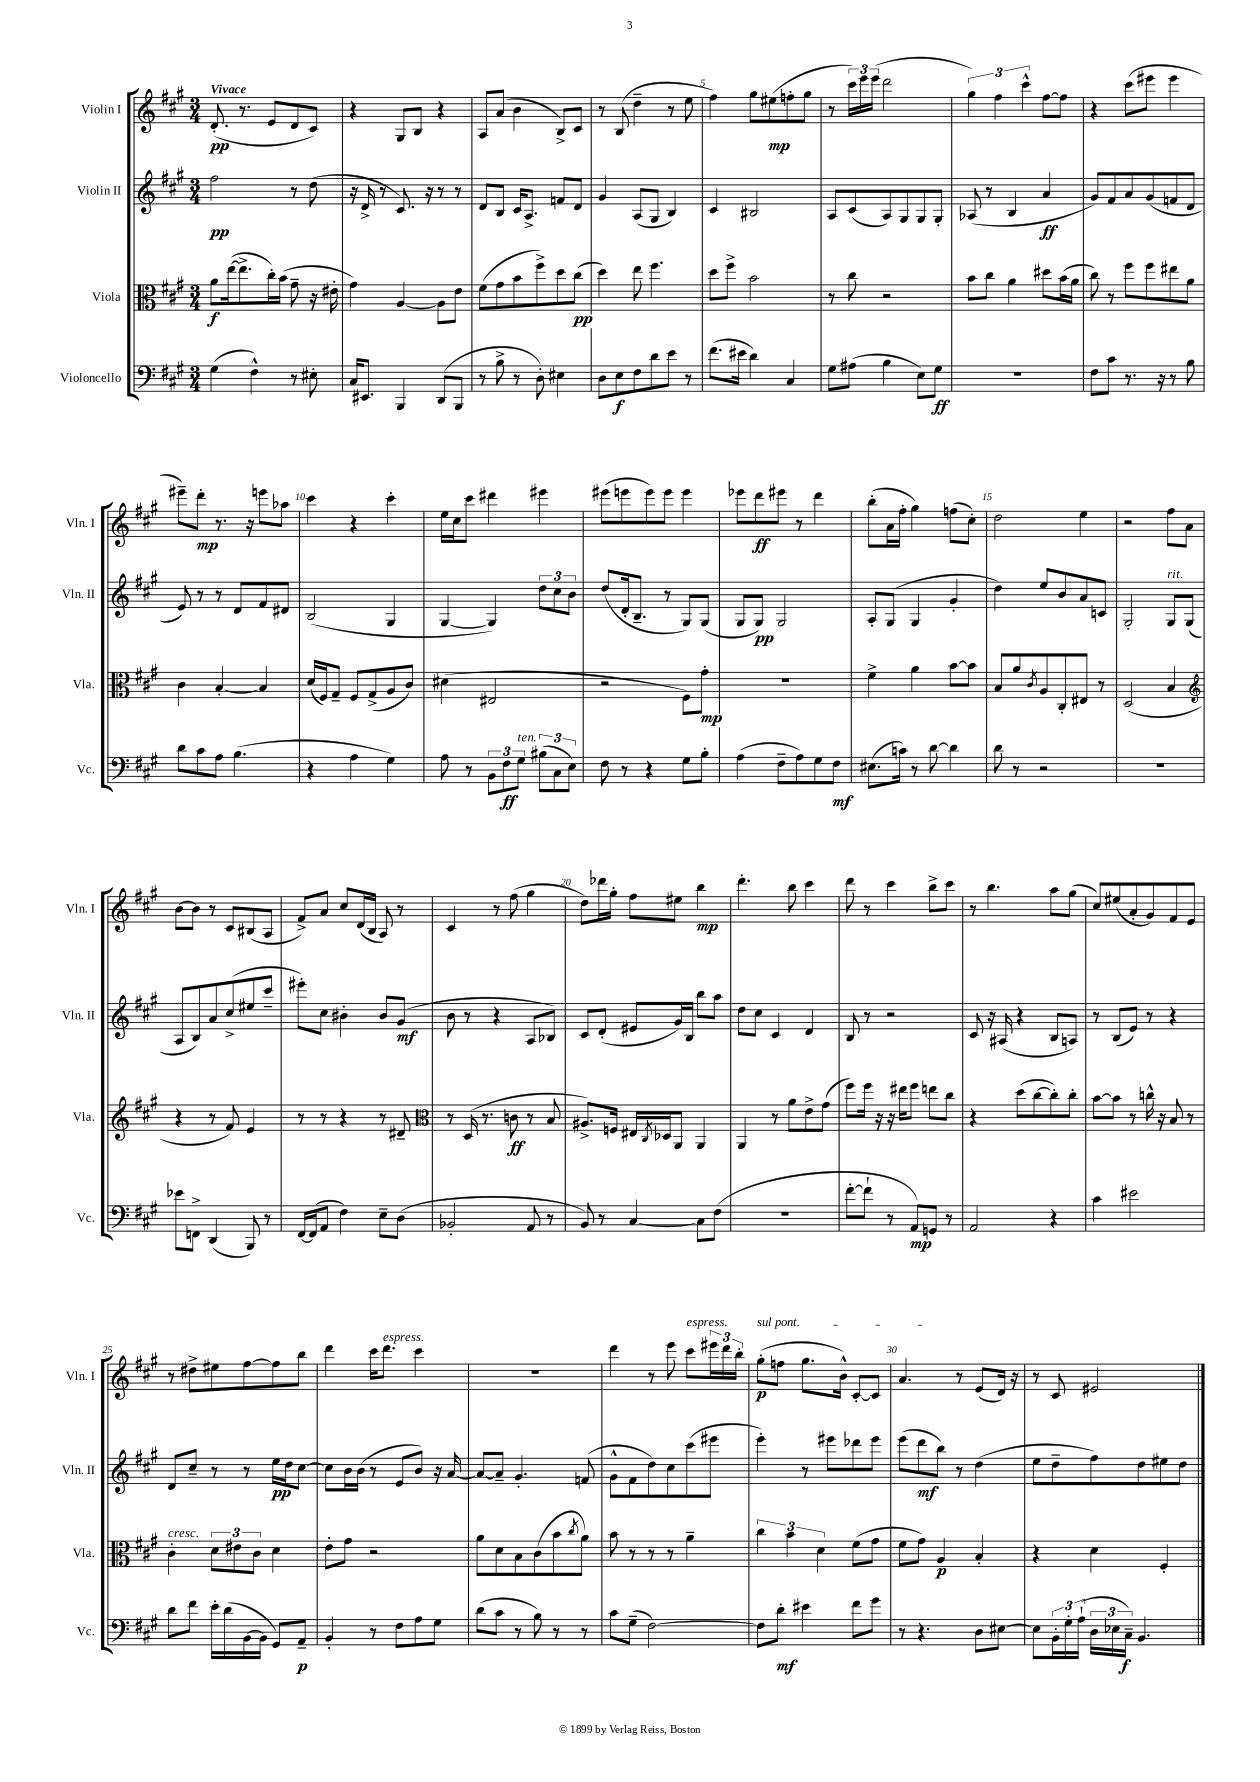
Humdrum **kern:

**kern	**kern	**kern	**kern
*staff4	*staff3	*staff2	*staff1
*clefF4	*clefC3	*clefG2	*clefG2
*k[f#c#g#]	*k[f#c#g#]	*k[f#c#g#]	*k[f#c#g#]
*M3/4	*M3/4	*M3/4	*M3/4
(4G#\	8a\L	2ff#\	(8.d'/
.	([16ee\k	.	.
.	8.ee^\]	.	8.r
4F#^^\)	.	.	.
.	16cc#'\L)	.	8e/L
.	(16b\JJ	.	.
8r	8g#~\	8r	8d/
8E#'\	16r	(8dd\	8c#/J)
.	16e#'\	.	.
=	=	=	=
16C#/LK	4g#\)	16r	4r
8.EE#/J	.	16d^/	.
.	.	8r	.
4BBB/	[4A/	8.c#/)	8G#/L
.	.	.	8B/J
.	.	16r	.
(8DD/L	8A\]L	8r	4r
8BBB/J	8e\J	8r	.
=	=	=	=
8r	(8f#\L	8d/L	8A/L
8B^\	8g#\	8B/J	(8a/J
8r	8b\	16c#/LK	4b\
.	.	8.A^/J	.
8D'\)	8ff#^\)	.	.
4E#\	8dd\	8f/L	8B^/L)
.	(8cc#\J	8d/J	8c#/J
=	=	=	=
8D\L	4dd\)	4g#/	8r
8E\	.	.	(8B/
8F#\	8ee\	(8A/L	4dd~\
8d\	4.ff#\	8G#/J	.
8e\J	.	4B/)	8r
8r	.	.	8ee\
=	=	=	=
(8.f#\L	8dd\L	4c#/	4ff#\)
.	8ff#^\J	.	.
16e#\Jk	.	.	.
4d\)	2b\	2B#/	8gg#\L
.	.	.	(8ee#\
4C#/	.	.	8ff'\
.	.	.	8gg#\J
=	=	=	=
8G#\L	8r	8A/L	8r
(8A#\J	8cc#\	(8c#/	24ccc#\LL)
.	.	.	24eee\
.	.	.	(24eee\JJ
4B\	2r	8A/)	2ddd\
.	.	8G#/	.
8E\L)	.	8G#/	.
8G#\J	.	8G#'/J	.
=	=	=	=
2.r	8b\L	(8A-/	6gg#\)
.	8cc#\J	8r	.
.	.	.	6ff#\
.	4a\	4B/	.
.	.	.	6ccc#^^\
.	8dd#\L	4a/	[8ff#\L
.	(16b\L	.	8ff#\]J
.	16a\JJ	.	.
=	=	=	=
8F#\L	8cc#\)	8g#/L)	4r
8c#\J	8r	8f#/	.
8.r	8ff#\L	8a/	(8ccc#\L
.	8ff#\	(8g#/	8eee#\J
16r	.	.	.
8r	8ee#\	8f/	4eee#\
8B\	8a\J	8d/J	.
=	=	=	=
8d\L	4c#\	8e/)	8eee#~\L)
8c#\	.	8r	8ddd'\J
8A\J	[4B'/	8r	8.r
(4.B\	.	8d/L	.
.	.	.	16r
.	4B/]	8f#/	8eee\L
.	.	8d#/J	8aa-\J
=	=	=	=
4r	(16d/LL	(2B/	4ccc#\
.	16F#/J)	.	.
.	8G#~/J	.	.
4A\	8F#/L	.	4r
.	(8G#^/	.	.
4G#\)	8A/	4G#/	4ccc#'\
.	8c#/J)	.	.
=	=	=	=
8A\	(4d#\	[4G#/	16ee\LL
.	.	.	16cc#\J
8r	.	.	8ccc#\J
12BB\L	2E#/	4G#/])	4ddd#\
12F#\	.	.	.
12G#\J	.	.	.
(12B#\L	.	12dd\L	4eee#\
12C#\	.	12cc#\	.
12E\J)	.	12b\J	.
=	=	=	=
8F#\	2r	(8dd/L	(8eee#\L
8r	.	16d'/k	8eee\
.	.	8.B~/J	.
4r	.	.	8eee\)
.	.	8r	8eee\J
8G#\L	8F#\L)	8G#/L)	4eee\
8B'\J	8g#'\J	(8G#/J	.
=	=	=	=
(4A\	2.r	8G#/L	8eee-\L
.	.	8G#/J)	8ddd\
8F#~\L	.	2G#/	8eee#\J
8A\)	.	.	8r
8G#\	.	.	4ddd\
8F#\J	.	.	.
=	=	=	=
(8.E#\L	4f#^\	8A'/L	(8bb'\L
.	.	(8G#/J	16a\L
16c\Jk)	.	.	16ff#'\JJ
8r	4a\	4G#/	4gg#\)
[8d\	.	.	.
4d\]	[8b\L	4g#'/	(8ff\L
.	8b\]J	.	8cc#'\J)
=	=	=	=
8d\	8B/L	4dd\)	2dd\
8r	8a/	.	.
.	8qc#/	.	.
2r	8A/	8ee/L	.
.	8C#'/	8b/	.
.	8E#/J	8a/	4ee\
.	8r	8c/J	.
=	=	=	=
2.r	(2D/	2G#'/	2r
.	4B/	8G#/L	8ff#\L
.	.	(8G#/J	8a\J
=	=	=	=
*	*clefG2	*	*
8e-\L	4r	8A/L	[8b\L
8FF^\J	.	8B/)	8b\]J
(4DD/	8r	8a/	8r
.	8f#/)	(8cc#^/	8c#/L
8BBB/)	4e/	8ee#/	(8B#/
8r	.	8ccc#~/J	8A/J
=	=	=	=
[16FF#/LL	8r	8eee#'\L)	8f#^/L)
(16FF#/]J	.	.	.
8AA/J	8r	8cc#\J	8a/J
4F#\)	4r	4b#'\	8cc#/L
.	.	.	(16d/L
.	.	.	16B/JJ
8E~\L	8r	8b#/L	8A/)
(8D\J	8d#~/	(8g#/J	8r
=	=	=	=
*	*clefC3	*	*
2BB-'/	8r	8b\	4c#/
.	(16D/	8r	.
.	8.r	.	.
.	.	4r	8r
.	8c\	.	(8ff#\
8AA/	8r	8A/L	4gg#\
8r	8B/	8B-/J)	.
=	=	=	=
8BB/)	8.A#^/L)	8c#/L	8dd\L)
8r	.	(8d'/J	16ddd-\L
.	16F/Jk	.	16gg#'\JJ
[4C#/	16E#/LL	8e#/L	8ff#\L
.	8qC#/	.	.
.	16D-/J	.	.
.	8AA/J	16g#/L)	8ee#\J
.	.	16B/JJ	.
8C#\]L	4AA/	8bb\L	4bb\
(8F#\J	.	8aa\J	.
=	=	=	=
2.r	4AA/	8dd\L	4.ddd'\
.	.	8cc#\J	.
.	8r	4c#/	.
.	8a\L	.	8bb\
.	8e^\	4d/	4ccc#\
.	(8g#\J	.	.
=	=	=	=
[8f#'\L	8ff#\L)	8B/	8ddd\
8f#`\]J	16ff#\Jk	8r	8r
.	16r	.	.
8r	16r	2r	4ccc#\
.	16ee#\LK	.	.
8AA/L)	8ff#\J	.	.
8GG/J	8ee\L	.	8bb^\L
8r	8cc#\J	.	8ccc#\J
=	=	=	=
2AA/	4r	8c#/	8r
.	.	16r	4.bb\
.	.	(16A#/	.
.	(8dd\L	4r	.
.	[8cc#\	.	.
4r	8cc#'\])	8B/L	8aa\L
.	8cc#'\J	8A/J)	(8gg#\J
=	=	=	=
4c#\	[8b\L	8r	8cc#/L)
.	8b\]J	(8B/L	(8ee#/
2e#\	8r	8e/J)	8a'/
.	16cc^^\	8r	8g#/)
.	16r	.	.
.	8B/	4r	8f#/
.	8r	.	8e/J
=	=	=	=
8d\L	4c#'\	8d/L	8r
8f#\J	.	8cc#~/J	8dd#^\L
16e'\LL	12d\L	8r	8ee#\
(16d\	.	.	.
.	12e#\	.	.
[16BB\	.	8r	[8ff#\
.	12c#\J	.	.
16BB\]JJ	.	.	.
8GG#/L)	4d\	16ee\LL	8ff#\]
.	.	16dd\J	.
8AA~/J	.	[8cc#\J	8bb\J
=	=	=	=
4BB'/	8e'\L	8cc#\]L	4ddd\
.	8g#\J	16b\L	.
.	.	(16b\JJ	.
8r	2r	8r	16ccc#\LK
.	.	.	8.ddd\J
8F#\L	.	8e/L	.
8A\	.	8b/J)	4ccc#\
8G#\J	.	16r	.
.	.	[16a/	.
=	=	=	=
(8d\L	8a\L	8a/_L	2.r
8c#\J	8d\	8a~/]J	.
8r	8B\	4.g#'/	.
8B\)	(8c#\	.	.
8r	8b\	.	.
.	8qcc#/	.	.
8r	8a\J)	(8f/	.
=	=	=	=
8c#\L	8b\	8g#^^\L	4ddd\
(8G#~\J	8r	8f#\	.
[2F#\)	8r	8dd\)	8r
.	8r	8cc#\	8eee\
.	4a~\	(8ccc#\	8ccc#\L
.	.	8eee#\J	24eee#\L
.	.	.	24ddd\
.	.	.	24bb'\JJ
=	=	=	=
8F#\]L	6cc#\	4eee'\)	(8gg#'\L
8d'\J	.	.	8ff\J
.	6b\	.	.
4e#\	.	8r	8.gg#\L
.	6d\	.	.
.	.	8eee#\L	.
.	.	.	16b^^\Jk)
8f#\L	(8f#\L	8ddd-\	[8c#'/L
8g#\J	8g#\J	8eee#\J	8c#/]J
=	=	=	=
8r	8f#\L	(8eee\L	4.a/
4.r	8g#\J)	8ddd\	.
.	4A/	8bb\J)	.
.	.	8r	8r
8D\L	4B'/	(4dd\	(8e/L
[8E#\J	.	.	16d/Jk)
.	.	.	16r
=	=	=	=
8E#\]L	4r	8ee\L	8r
24BB'\L	.	8dd~\	8c#/
24G#'\	.	.	.
(24A`\JJ	.	.	.
24D\LL	4d\	8ff#\)	2e#/
24E-\	.	.	.
24C#~\JJ)	.	.	.
4.BB/	.	8dd\	.
.	4F#'/	8ee#\	.
.	.	8dd\J	.
==	==	==	==
*-	*-	*-	*-
